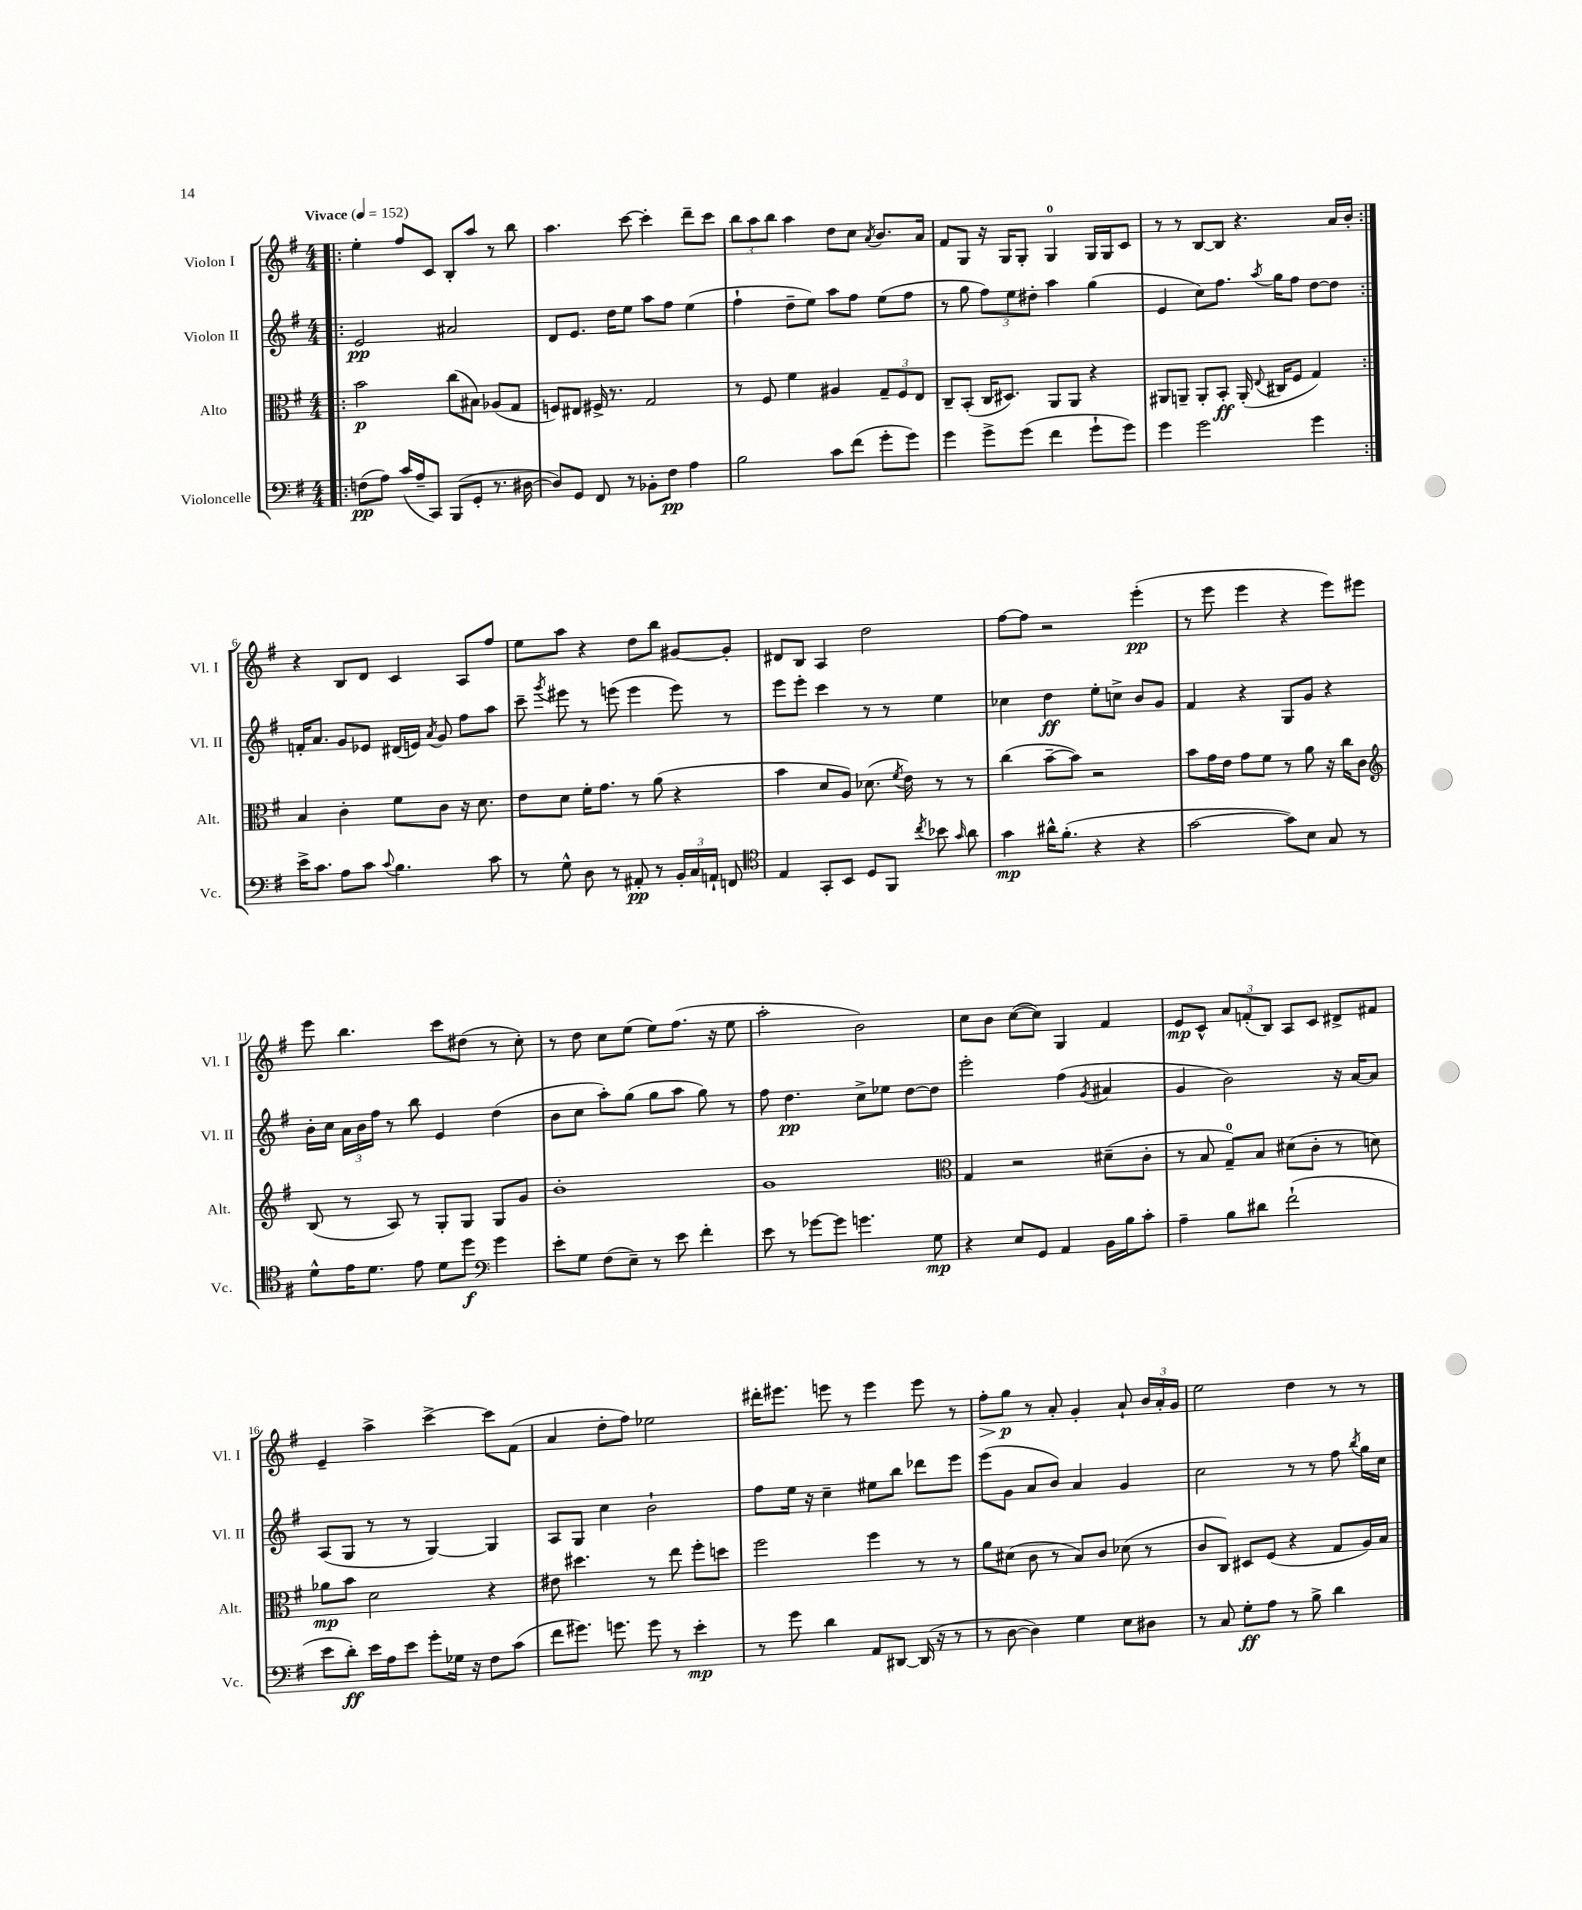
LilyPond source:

<<
\new StaffGroup <<
\new Staff = "s0" \with { instrumentName = "Violon I" shortInstrumentName = "Vl. I" } {
    \clef treble \key g \major \numericTimeSignature \time 4/4 \tempo "Vivace" 4 = 152
    \autoBeamOff \repeat volta 2 { \bar ".|:" e''4-. fis''8[ c'8] b8[-. a''8] r8 b''8 |
    a''4. c'''8~ c'''4-. d'''8[-- c'''8] |
    \tuplet 3/2 { b''8[ a''8 b''8] } a''4 d''8[ c''8] \acciaccatura { a'8 } b'8.[ a'16] |
    fis'8[ g8] r16 g16[ g8]-. g4-0 g16[ g16 c'8] |
    r8 r8 b8[~ b8] r4. a'16[ b'16]-. | }
    r4 b8[ d'8] c'4 a8[ fis''8] |
    e''8[ a''8] r4 d''8[ b''8] gis'8[~ gis'8]-. |
    dis'8[ b8] a4 d''2 |
    fis''8[~ fis''8] r2 e'''4-.\pp( |
    r8 e'''8 e'''4 r4 e'''8[) eis'''8] |
    e'''8 b''4. c'''8[ dis''8]( r8 c''8-.) |
    r8 d''8 c''8[ e''8]( e''8[) fis''8.]( r16 e''8 |
    a''2-. b'2) |
    c''8[ b'8] c''8[~( c''8]) g4 fis'4 |
    e'8[\mp c'8]-^ \tuplet 3/2 { a'8[ f'8-.( b8]) } a8[ c'8] dis'8[-> fis'8] |
    e'4-- a''4-> c'''4~-> c'''8[ fis'8]( |
    a'4 d''8[-. fis''8]) ees''2 |
    dis'''16[-. eis'''8.] e'''8 r8 e'''4 e'''8 r8 |
    fis''8[-.\> g''8]\p\! r8 a'8-. g'4-. a'8-! \tuplet 3/2 { b'16[ a'16-. g'16] } |
    e''2 d''4 r8 r8 \bar "|." |
}
\new Staff = "s1" \with { instrumentName = "Violon II" shortInstrumentName = "Vl. II" } {
    \clef treble \key g \major \numericTimeSignature \time 4/4
    \autoBeamOff \repeat volta 2 { \bar ".|:" e'2\pp ais'2 |
    d'8[ e'8.] d''16[ e''8] a''8[ fis''8] e''4( |
    fis''4-! d''8[-- e''8]) a''8[ fis''8] e''8[( fis''8] |
    r8 g''8 \tuplet 3/2 { fis''8[) e''8 dis''8]-. } a''4 g''4( |
    e'4 c''8[) fis''8.] \acciaccatura { a''8 } g''16[ fis''8] d''8[~ d''8] | }
    f'16[-. a'8.] g'8[ ees'8] dis'16[( e'16]) \acciaccatura { a'8 } g'8 fis''8[ a''8] |
    c'''8-- \acciaccatura { g'''8 } eis'''8 r8 e'''8( e'''4 e'''8) r8 |
    e'''8[ e'''8]-. c'''4 r8 r8 e''4 |
    ces''4 d''4\ff e''8[-. c''8]-> b'8[ g'8] |
    fis'4 r4 g8[ g'8] r4 |
    b'16[-. c''16] \tuplet 3/2 { a'16[ b'16 fis''16] } r8 b''8 e'4 d''4( |
    b'8[ c''8] a''8[-.) g''8]( g''8[ a''8] g''8) r8 |
    fis''8 d''4.\pp c''8[-> ees''8] d''8[~ d''8] |
    e'''2-. fis''4( \acciaccatura { g'8 } ais'4 |
    g'4 b'2) r16 a'16[~ a'8] |
    a8[( g8] r8 r8 g4~) g4 |
    a8[ g8] c''4 b'2-! |
    fis''8[ e''16] r16 c''4-- eis''8[ b''8] des'''8[ e'''8] |
    e'''8[( g'8] a'8[ b'8]) a'4 g'4 |
    c''2 r8 r8 fis''8 \acciaccatura { b''8 } g''16[ c''16] \bar "|." |
}
\new Staff = "s2" \with { instrumentName = "Alto" shortInstrumentName = "Alt." } {
    \clef alto \key g \major \numericTimeSignature \time 4/4
    \autoBeamOff \repeat volta 2 { \bar ".|:" b'2\p c''8[( bis8]) aes8[( g8] |
    f8[) eis8] fis16-> r8. g2 |
    r8 fis8 fis'4 ais4 \tuplet 3/2 { g8[-- fis8 e8] } |
    c8[-- b,8]-.( c16[ dis8.]) a,8[ a,8] r4 |
    ais,8[ a,8]-- a,8[-. b,8]-.\ff a,16-.( \appoggiatura { e8 } cis16[ fis8] g4) | }
    b4 c'4-. fis'8[ c'8] r16 d'8. |
    e'8[ d'8] fis'16[-. g'8.] r8 a'8( r4 |
    b'4 d'8[ a8]) des'8.( \acciaccatura { fis'8 } e'16) r8 r8 |
    c''4( b'8[~-- b'8]) r2 |
    b'8[ g'16 e'16] g'8[ fis'8] r8 a'8 r16 c''16[ c'8] |
    \clef treble b8( r8 a8) r8 g8[-. g8] g8[ g'8] |
    b'1-. |
    g'1 |
    \clef alto g4 r2 dis'8[--( c'8]-. |
    r8 b8 g8[-0--) b8] dis'8[( c'8]-. r8 d'8) |
    aes'8[\mp b'8] d'2 r4 |
    eis'8 dis''4. r8 e''8 fis''8[-. d''8] |
    fis''2 fis''4 r8 r8 |
    a'8[ dis'8]( c'8 r8 b8[) c'8] des'8( r8 |
    c'8[ c8]) dis8[ fis8]( r4 g8[ a16) b16] \bar "|." |
}
\new Staff = "s3" \with { instrumentName = "Violoncelle" shortInstrumentName = "Vc." } {
    \clef bass \key g \major \numericTimeSignature \time 4/4
    \autoBeamOff \repeat volta 2 { \bar ".|:" f8[\pp( a8]) c'16[( a16-- c,8]) b,,8[( g,8]-. r8. dis16~ |
    dis8[) g,8] fis,8 r8 bes,8[-. fis8]\pp a4 |
    b2 c'8[ fis'8]( g'8[-. g'8]) |
    g'4 g'8[-> g'8]( fis'4 g'8[-! g'8]) |
    g'4 g'2 g'4 | }
    e'16[-> c'8.] a8[ c'8] \appoggiatura { c'8 } b4. c'8 |
    r8 g8-^ d8 r8 ais,8-.\pp r8 \tuplet 3/2 { b,16[-. c16 a,16]-! } f,8 |
    \clef tenor e4 g,8[-. b,8] d8[ fis,8] \acciaccatura { c''8 } bes'8 \grace { g'16 } a'8 |
    g'4\mp ais'16[-^ fis'8.]-.( r4 r4 |
    g'2~ g'8[) b8] g8 r8 |
    d'8[-^ e'16 d'8.] e'8 d'8[ d''8]\f \clef bass g'4 |
    e'8[-. g8] fis8[( e8]--) r8 e'8 fis'4-. |
    e'8 r8 ges'8[~ ges'8] g'4. g8\mp |
    r4 e8[ g,8] a,4 b,16[ b16 c'8]-. |
    a4-- b8[ dis'8] fis'2-!( |
    e'8[ d'8]-.\ff) e'16[ a16 e'8] g'8[-. ges16] r16 fis8[ c'8]( |
    fis'8[ gis'8.]) g'8. g'8 r8 e'4-.\mp |
    r8 g'8 d'4 a,8[ dis,8]~ dis,16( r16 r8 |
    r8 d8~ d4) g4 e8[ dis8] |
    r8 c8 g8[-.\ff a8] r8 b8-> d'4 \bar "|." |
}
>>
>>
